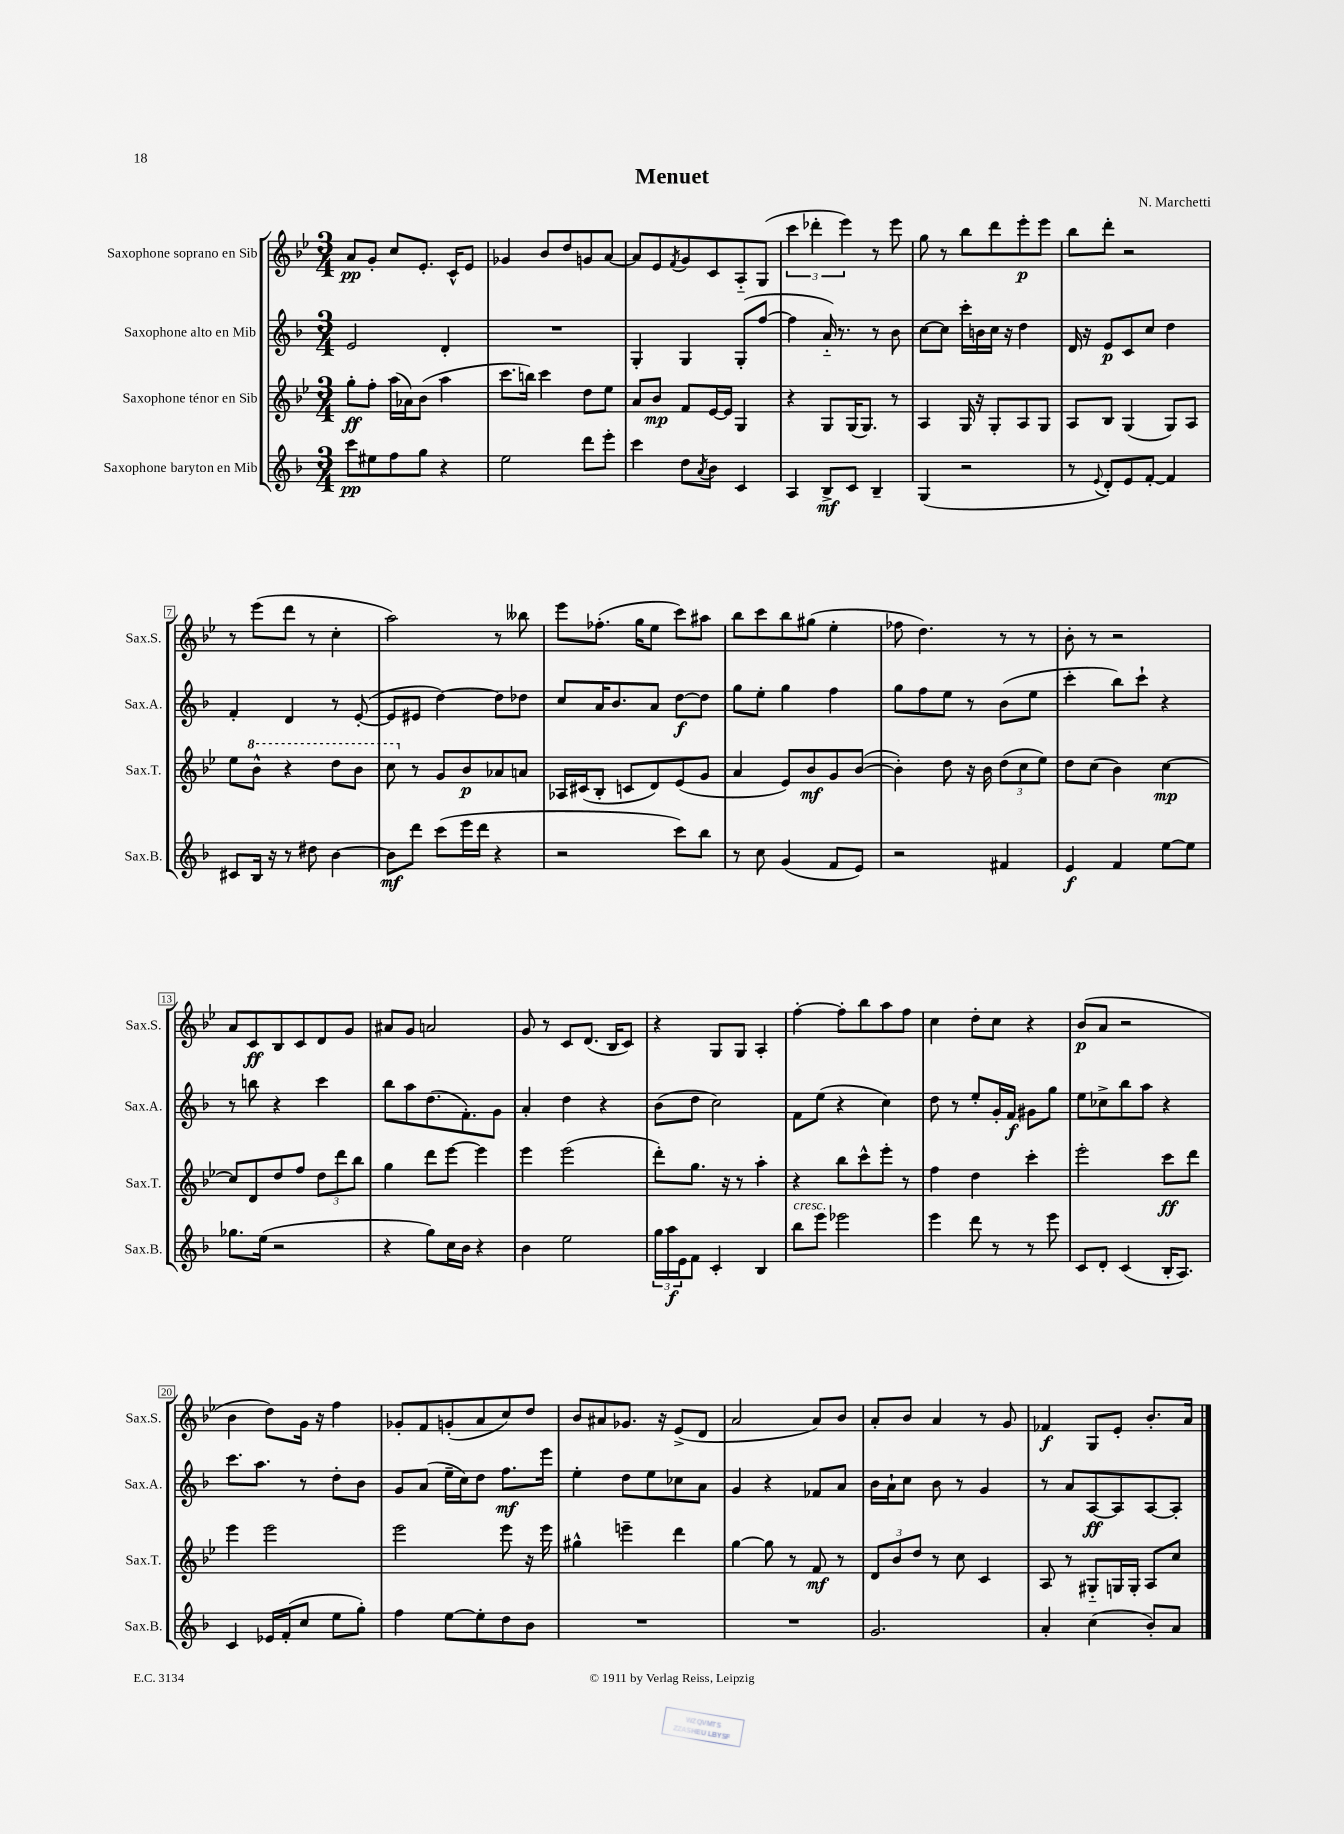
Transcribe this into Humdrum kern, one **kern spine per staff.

**kern	**kern	**kern	**kern
*staff4	*staff3	*staff2	*staff1
*clefG2	*clefG2	*clefG2	*clefG2
*k[b-]	*k[b-e-]	*k[b-]	*k[b-e-]
*M3/4	*M3/4	*M3/4	*M3/4
8ccc	8gg'	2e	8a
8ee#	8ff'	.	8g'
8ff	(16aa	.	8cc
.	16a-)	.	.
8gg	(8b-	.	8.e-'
4r	4aa	4d'	.
.	.	.	16c^^
.	.	.	8e-
=	=	=	=
2ee	8.ccc	2.r	4g-
.	16bb)	.	.
.	4ccc	.	8b-
.	.	.	8dd
8ddd	8dd	.	8g
8eee'	8ee-	.	[8a
=	=	=	=
4ccc	8a	4G'	8a]
.	8b-	.	8e-
.	.	.	8qf
8dd	8f	4G	8g
8qa	.	.	.
8b-	[16e-	.	8c
.	16e-]	.	.
4c	4G	(8G'	8A'~
.	.	[8ff	(8G
=	=	=	=
4A	4r	4ff]	6ccc
.	.	.	6ddd-'
8B-^	8G	16a'~)	.
.	.	8.r	.
.	.	.	6eee-)
8c	(16G	.	.
.	8.G)	.	.
4B-~	.	8r	8r
.	8r	8b-	8eee-
=	=	=	=
(4G	4A	[8cc	8gg
.	.	8cc]	8r
2r	16G	16ccc'	8bb-
.	16r	16b	.
.	8G'	16cc	8ddd
.	.	16r	.
.	8A	4dd	8eee-'
.	8G	.	8eee-
=	=	=	=
8r	8A	16d	8bb-
.	.	16r	.
8qqe	.	.	.
8d')	8B-	8e	8ddd'
8e	(4G	8c	2r
[8f'	.	8cc	.
4f]	8G)	4dd	.
.	8A	.	.
=	=	=	=
8c#	8ee-	4f'	8r
16B-	8bb-^^	.	(8eee-
16r	.	.	.
8r	4r	4d	8ddd
8dd#	.	.	8r
[4b-	8ddd	8r	4cc'
.	8bb-	([8e'	.
=	=	=	=
8b-]	8ccc	8e]	2aa)
8ddd	8r	8e#	.
(8ccc	8g	[4dd)	.
16eee	8b-	.	.
16ddd	.	.	.
4r	8a-	8dd]	8r
.	8a	8dd-	8bb--
=	=	=	=
2r	16A-	8cc	8eee-
.	(16c#	.	.
.	8B-'	16a	(8.ff-'
.	.	8.b-	.
.	8c	.	.
.	.	.	16gg
.	8d)	8a	8ee-
8ccc)	(8e-	[8dd	8ccc)
8bb-	8g	8dd]	8aa#
=	=	=	=
8r	4a	8gg	8bb-
8cc	.	8ee'	8ccc
(4g	8e-)	4gg	8bb-
.	8b-	.	(8gg#
8f	8g	4ff	4ee-'
8e)	([8b-	.	.
=	=	=	=
2r	4b-'])	8gg	8ff-
.	.	8ff	4.dd)
.	8dd	8ee	.
.	16r	8r	.
.	16b-	.	.
4f#	(12dd	(8b-	8r
.	12cc	.	.
.	.	8ee	8r
.	12ee-)	.	.
=	=	=	=
4e	8dd	4ccc'	8b-'
.	(8cc	.	8r
4f	4b-)	8bb-)	2r
.	.	8ccc`	.
[8ee	[4cc	4r	.
8ee]	.	.	.
=	=	=	=
8.gg-	8cc]	8r	8a
.	8d	8bb	8c
(16ee	.	.	.
2r	8dd	4r	8B-
.	8ff	.	8c
.	12dd	4ccc	8d
.	12ddd	.	.
.	.	.	8g
.	12bb-	.	.
=	=	=	=
4r	4gg	8bb-	8a#
.	.	8aa	8g
8gg)	8ddd	(8.dd	2a
16cc	[8eee-	.	.
16b-	.	8.f')	.
4r	4eee-]	.	.
.	.	8g	.
=	=	=	=
4b-	4eee-	4a'	8g
.	.	.	8r
2ee	(2eee-	4dd	8c
.	.	.	(8.d
.	.	4r	.
.	.	.	16B-
.	.	.	8c)
=	=	=	=
24gg	8ddd')	(8b-	4r
24aa	.	.	.
24e	.	.	.
8f	8.gg	8dd	.
4c'	.	2cc)	8G
.	16r	.	.
.	8r	.	8G
4B-	4aa'	.	4A'
=	=	=	=
8bb-	4r	8f	[4ff'
8eee	.	(8ee	.
2eee-	8bb-	4r	8ff']
.	8ccc^^	.	8bb-
.	8eee-'	4cc)	8aa
.	8r	.	8ff
=	=	=	=
4eee	4ff	8dd	4cc
.	.	8r	.
8ddd	4dd	8ee'	8dd'
8r	.	16g'	8cc
.	.	16f	.
8r	4ccc'	8g#	4r
8eee	.	8gg	.
=	=	=	=
8c	2eee-'	8ee	(8b-
8d'	.	8cc-^	8a
(4c	.	8bb-	2r
.	.	8aa	.
16B-'	8ccc	4r	.
8.A)	.	.	.
.	8ddd	.	.
=	=	=	=
4c	4eee-	8.ccc	4b-
.	.	8.aa	.
16e-	2eee-	.	8dd)
(16f'	.	.	.
8cc	.	8r	16g
.	.	.	16r
8ee	.	8dd'	4ff
8gg')	.	8b-	.
=	=	=	=
4ff	2eee-	8g	8g-'
.	.	(8a	8f
[8ee	.	16ee~	(8g'
.	.	16cc)	.
8ee']	.	8dd	8a
8dd	8eee-	8.ff	8cc)
8b-	16r	.	8dd
.	16eee-	16eee	.
=	=	=	=
2.r	4gg#^^	4ee'	8b-
.	.	.	8a#
.	4eee~	8dd	8.g-
.	.	8ee	.
.	.	.	16r
.	4ddd	8cc-	(8e-^
.	.	8a	8d
=	=	=	=
2.r	[4gg	4g	2a
.	8gg]	4r	.
.	8r	.	.
.	8f	8f-	8a)
.	8r	8a	8b-
=	=	=	=
2.g	12d	16b-	8a'
.	.	16a`	.
.	12b-	.	.
.	.	8cc	8b-
.	12dd	.	.
.	8r	8b-	4a
.	8cc	8r	.
.	4c	4g	8r
.	.	.	8g
=	=	=	=
4a'	8A	8r	4f-
.	8r	8a	.
(4cc	8G#'~	[8A	8G
.	16G	8A]	8e-'
.	16G'	.	.
8b-')	8A	[8A	8.b-'
8a	8cc	8A']	.
.	.	.	16a
==	==	==	==
*-	*-	*-	*-
